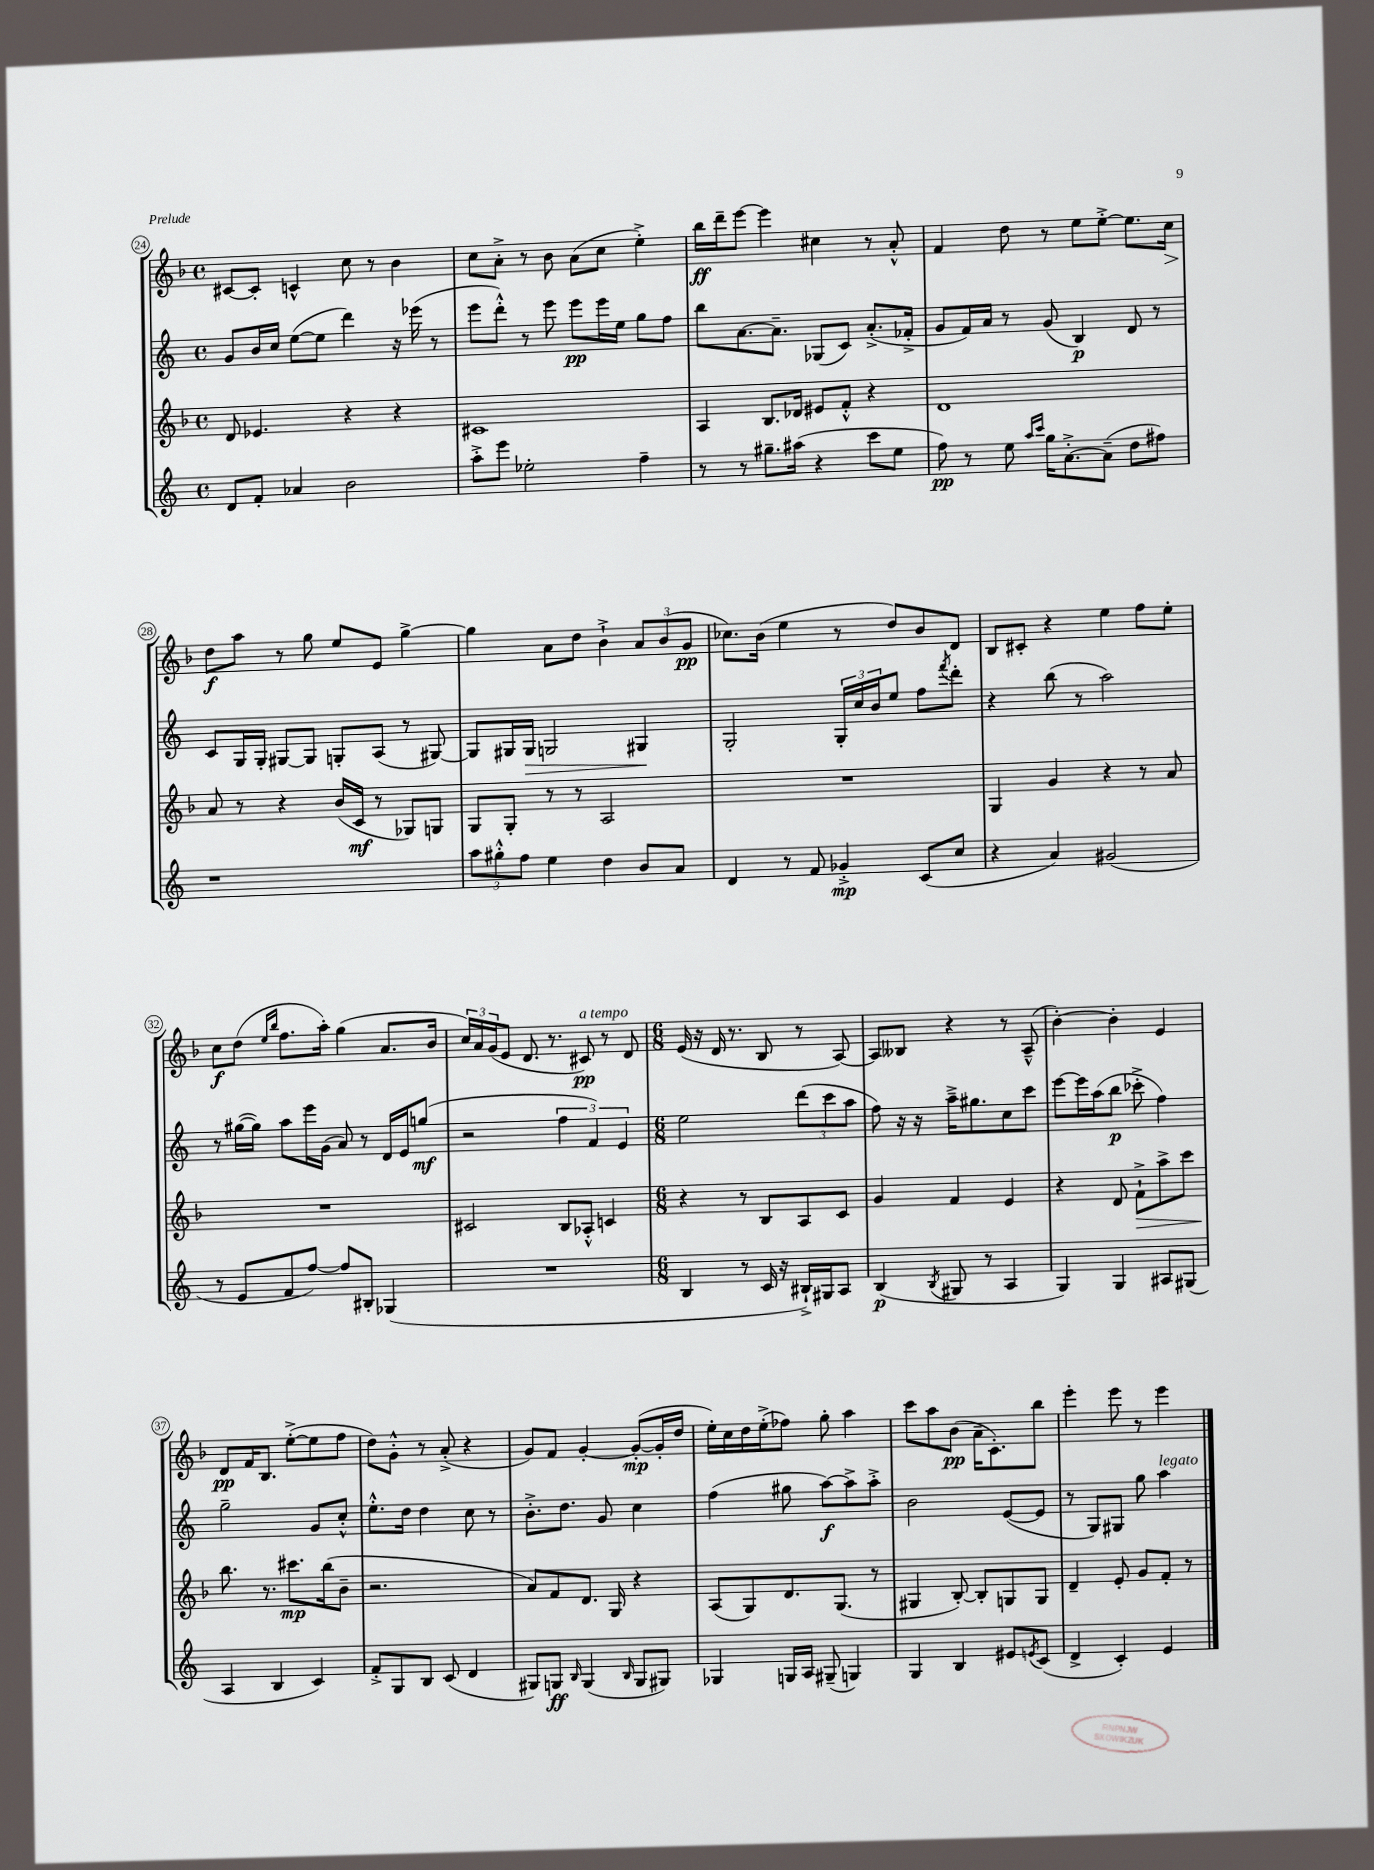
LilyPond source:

<<
\new StaffGroup <<
\new Staff = "s0" {
    \clef treble \key f \major \defaultTimeSignature \time 4/4
    cis'8~ cis'8-. c'4-^ c''8 r8 bes'4 |
    c''8 a'8-.-> r8 bes'8 a'8( c''8 e''4-.->) |
    bes''16\ff d'''16-- e'''8~ e'''4 cis''4 r8 a'8-.-^ |
    f'4 d''8 r8 e''8 e''8~-.-> e''8. c''16\> |
    d''8\f\! a''8 r8 g''8 e''8 e'8 g''4~-> |
    g''4 a'8 d''8 bes'4-!-> \tuplet 3/2 { a'8 bes'8( g'8\pp } |
    ces''8.) bes'16( e''4 r8 d''8) bes'8 d'8 |
    bes8 cis'8-. r4 e''4 f''8 e''8-. |
    c''8\f d''8( \grace { e''16 bes''16 } f''8. a''16-.) g''4( a'8. bes'16 |
    \tuplet 3/2 { c''16) a'16 g'16( } e'8 d'8. r8. cis'8\pp^\markup { \italic "a tempo" }) r8 d'8 |
    \numericTimeSignature \time 6/8 e'16( r16 d'16 r8. bes8 r8 a8~) |
    a8 beses8 r4 r8 a8---^( |
    bes'4~-.) bes'4-. e'4 |
    d'8\pp f'16 bes8. e''8~-.->( e''8 f''8 |
    d''8) g'8-.-^ r8 a'8-.->( r4 |
    g'8) f'8 g'4~-. g'8~-.\mp( g'16-. d''16 |
    e''16-.) c''16 d''16 e''16-.->( fes''8) g''8-. a''4 |
    c'''8 a''8 bes'8\pp( a'16-- c'8.-.) bes''8 |
    e'''4-. e'''8 r8 e'''4 \bar "|." |
}
\new Staff = "s1" {
    \clef treble \key c \major \defaultTimeSignature \time 4/4
    g'8 b'16 c''16 e''8~( e''8 d'''4) r16 ees'''16( r8 |
    e'''8 d'''8-.-^) r8 e'''8 e'''8\pp e'''16 e''16 g''8 f''8 |
    b''8 a'8.~ a'8.-- ges8( c'8) a'8.-.->( fes'16-.-> |
    g'8 f'16) a'16 r8 g'8( b4\p) d'8 r8 |
    c'8 g16 g16-. gis8~ gis8 g8-. a8( r8 gis8~) |
    gis8 gis16 gis16\> g2 gis4\! |
    g2-. \tuplet 3/2 { g16-. c''16 b'16 } e''8 f''8 \acciaccatura { f'''8 } d'''8-. |
    r4 b''8( r8 a''2) |
    r8 gis''16~( gis''16) a''8 e'''16 g'16( a'8) r8 d'16 e'16 g''8\mf( |
    r2 \tuplet 3/2 { f''4 f'4) e'4 } |
    \numericTimeSignature \time 6/8 e''2 \tuplet 3/2 { d'''8( c'''8 a''8 } |
    f''8) r16 r16 a''16---> gis''8. c''8 c'''8 |
    e'''8~ e'''16 a''16( b''8\p ces'''8-.-> f''4) |
    g''2-- g'8 c''8-.-^ |
    e''8.-.-^ d''16 d''4 c''8 r8 |
    b'8.-.-> d''8. g'8 c''4 |
    f''4( gis''8 a''8~\f) a''8-> a''8-.-> |
    b'2 e'8~( e'8 |
    r8 g8) gis8 g''8 a''4^\markup { \italic "legato" } \bar "|." |
}
\new Staff = "s2" {
    \clef treble \key f \major \defaultTimeSignature \time 4/4
    d'8 ees'4. r4 r4 |
    cis'1 |
    a4 bes8. des'16 eis'8 f'8-.-^ r4 |
    d'1 |
    a'8 r8 r4 bes'16( c'16\mf r8 ges8) g8 |
    g8 g8-. r8 r8 a2 |
    R1 |
    g4 g'4 r4 r8 a'8 |
    R1 |
    cis'2 bes8 aes8-.-^ c'4 |
    \numericTimeSignature \time 6/8 r4 r8 bes8 a8 c'8 |
    g'4 f'4 e'4 |
    r4 d'8 f'8-!->\> a''8-> c'''8 |
    bes''8.\! r8. cis'''8.\mp bes''16( bes'8-- |
    r2. |
    a'8) f'8 d'8. g16 r4 |
    a8( g8) d'8. g8.( r8 |
    gis4 bes8~-.) bes8-. g8 g8 |
    d'4-- e'8-. g'8 f'8-. r8 \bar "|." |
}
\new Staff = "s3" {
    \clef treble \key c \major \defaultTimeSignature \time 4/4
    d'8 f'8-. aes'4 b'2 |
    a''8-.-> e'''8 ees''2-. f''4-- |
    r8 r8 gis''8.-- ais''16( r4 c'''8 e''8 |
    f''8\pp) r8 e''8 \grace { a''16 c'''16 } g''16 a'8.~-.-> a'8--( d''8 fis''8) |
    r1 |
    \tuplet 3/2 { a''8 gis''8-.-^ f''8 } e''4 d''4 b'8 a'8 |
    d'4 r8 f'8 ges'4-.->\mp c'8( c''8 |
    r4 a'4) gis'2( |
    r8 e'8 f'8 f''8~) f''8 bis8-. ges4( |
    R1 |
    \numericTimeSignature \time 6/8 b4 r8 c'16 r16 bis16-!->) gis16 a8 |
    b4\p( \acciaccatura { b8 } gis8 r8 a4 |
    g4) g4 ais8 gis8( |
    a4 b4 c'4) |
    f'8-.-> g8 b8 c'8( d'4 |
    gis8) g8\ff \grace { b16 } g4( \grace { b16 } g8 gis8) |
    ges4 g16 a16 gis8--( g4) |
    g4 b4 eis'8 \acciaccatura { e'8 } c'8( |
    d'4-> c'4-.) e'4 \bar "|." |
}
>>
>>
\layout { \context { \Score currentBarNumber = #24 \override BarNumber.stencil = #(make-stencil-circler 0.1 0.3 ly:text-interface::print) } }
